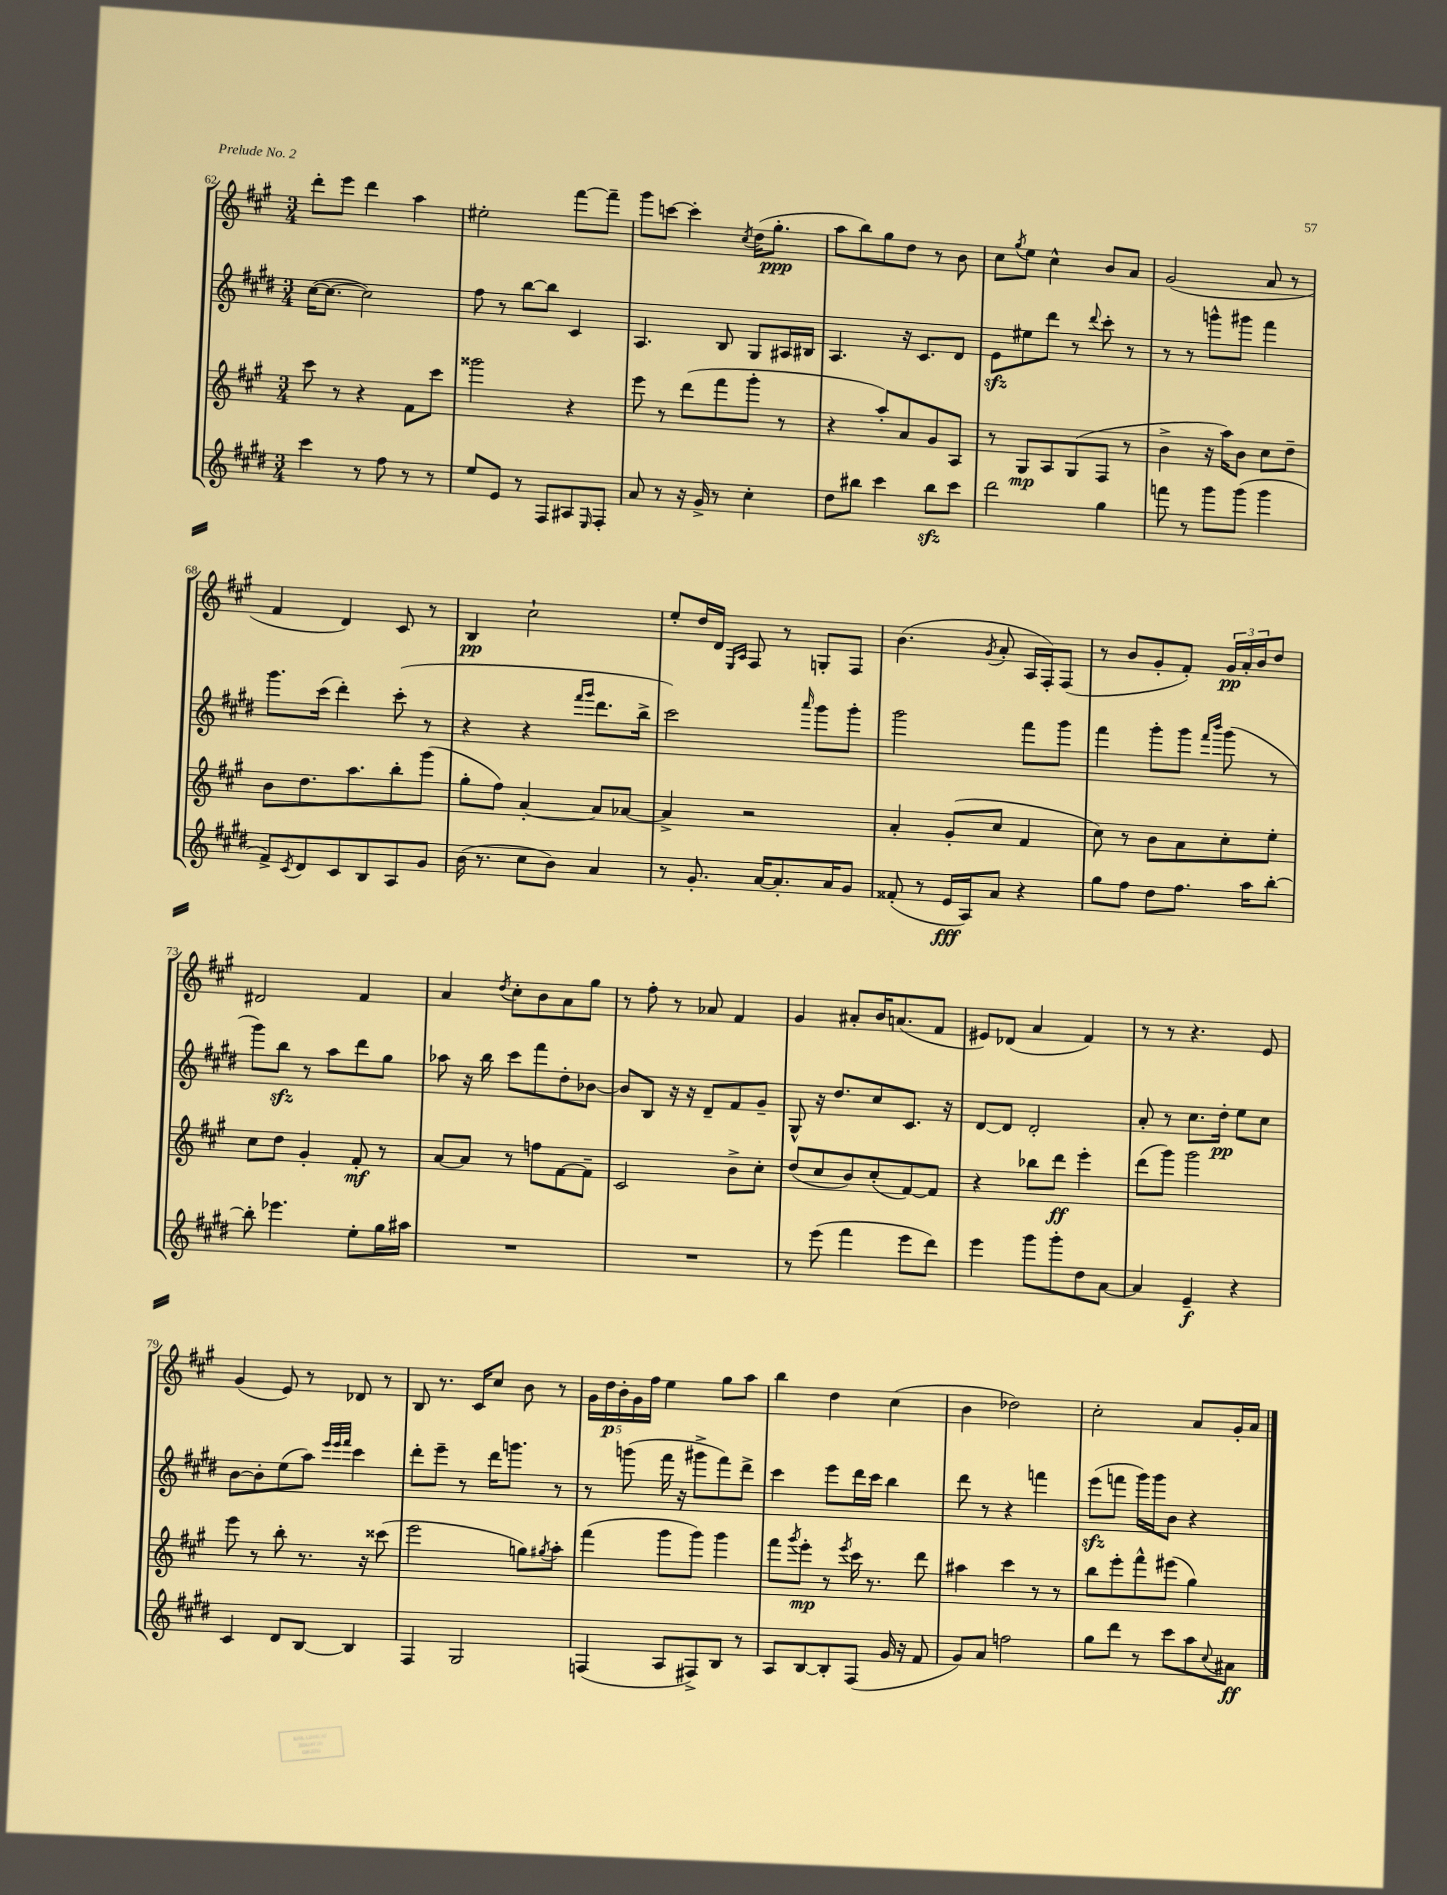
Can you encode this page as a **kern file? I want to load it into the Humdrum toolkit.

**kern	**dynam	**kern	**dynam	**kern	**dynam	**kern	**dynam
*part4	*part4	*part3	*part3	*part2	*part2	*part1	*part1
*staff4	*staff4	*staff3	*staff3	*staff2	*staff2	*staff1	*staff1
*clefG2	*	*clefG2	*	*clefG2	*	*clefG2	*
*k[f#c#g#d#]	*	*k[f#c#g#]	*	*k[f#c#g#d#]	*	*k[f#c#g#]	*
*M3/4	*	*M3/4	*	*M3/4	*	*M3/4	*
=62	=62	=62	=62	=62	=62	=62	=62
4ccc#\	.	8ccc#\	.	([16cc#\KL	.	8ddd'\L	.
.	.	.	.	8.cc#\J_	.	.	.
.	.	8r	.	.	.	8eee\J	.
8r	.	4r	.	2cc#\])	.	4ddd\	.
8ff#\	.	.	.	.	.	.	.
8r	.	8f#\L	.	.	.	4aa\	.
8r	.	8ccc#\J	.	.	.	.	.
=63	=63	=63	=63	=63	=63	=63	=63
8ee/L	.	2ggg##X\	.	8ff#\	.	2ee#X'\	.
8e/J	.	.	.	8r	.	.	.
8r	.	.	.	[8bb\L	.	.	.
8F#/L	.	.	.	8bb\J]	.	.	.
8A#X/	.	4r	.	4c#/	.	[8fff#\L	.
16qqE/	.	.	.	.	.	.	.
8F#'/J	.	.	.	.	.	8fff#~\J]	.
=64	=64	=64	=64	=64	=64	=64	=64
8a/	.	8eee\	.	4.A/	.	8ggg#\L	.
8r	.	8r	.	.	.	[8cccn\J	.
16r	.	(8ddd\L	.	.	.	4ccc'\]	.
16g#^/	.	.	.	.	.	.	.
8r	.	8fff#\	.	8B/	.	.	.
.	.	.	.	.	.	8qcc#/	.
4cc#'\	.	8ggg#'\J	.	8G#/L	.	(16dd\KL	.
.	.	.	.	.	.	8.gg#'\J	ppp
.	.	8r	.	16A#X/L	.	.	.
.	.	.	.	16B#X/JJ	.	.	.
=65	=65	=65	=65	=65	=65	=65	=65
8dd#\L	.	4r	.	4.A/	.	8aa\L	.
8bb#X\J	.	.	.	.	.	8bb\)	.
4ccc#\	.	8aa'/L)	.	.	.	8gg#\	.
.	.	8a/	.	16r	.	8dd\J	.
.	.	.	.	8.c#/L	.	.	.
8bb#zz\L	.	8g#/	.	.	.	8r	.
8ccc#\J	.	8A/J	.	8d#/J	.	8b\	.
=66	=66	=66	=66	=66	=66	=66	=66
2ddd#\	.	8r	.	8ezz\L	.	8cc#\L	.
.	.	.	.	.	.	8qgg#/	.
.	.	8G#/L	mp	8ee#X\	.	8ee\J	.
.	.	8A/	.	8ddd#\J	.	4cc#^^\	.
.	.	(8G#/	.	8r	.	.	.
.	.	.	.	8qqddd#/	.	.	.
4gg#\	.	8F#/J	.	8ccc#'\	.	8b/L	.
.	.	8r	.	8r	.	8a/J	.
=67	=67	=67	=67	=67	=67	=67	=67
8fffn\	.	4b^\	.	8r	.	(2g#/	.
8r	.	.	.	8r	.	.	.
8ggg#\L	.	16r	.	8gggn^^\L	.	.	.
.	.	16aa\KL)	.	.	.	.	.
(8ggg#\J	.	8b\J	.	8ggg#X\J	.	.	.
4ggg#\	.	8cc#\L	.	4fff#\	.	8a/	.
.	.	8dd~\J	.	.	.	8r	.
!!LO:LB:g=z
=68	=68	=68	=68	=68	=68	=68	=68
8f#^/L)	.	8b\L	.	8.ggg#\L	.	4f#/	.
8qc#/	.	.	.	.	.	.	.
8d#/	.	8.dd\	.	.	.	.	.
.	.	.	.	(16ccc#\Jk	.	.	.
8c#/	.	.	.	4ddd#'\)	.	4d/)	.
.	.	8.aa\	.	.	.	.	.
8B/	.	.	.	.	.	.	.
8A/	.	8bb'\	.	(8ccc#'\	.	8c#/	.
8g#/J	.	(8ggg#\J	.	8r	.	8r	.
=69	=69	=69	=69	=69	=69	=69	=69
(16b\	.	8gg#'\L	.	4r	.	4B/	pp
8.r	.	.	.	.	.	.	.
.	.	8ff#\J)	.	.	.	.	.
8cc#\L	.	[4a'/	.	4r	.	2cc#`\	.
8b\J)	.	.	.	.	.	.	.
.	.	.	.	16qqfff#/LL	.	.	.
.	.	.	.	16qqggg#/JJ	.	.	.
4a/	.	8a/L]	.	8.ddd#\L	.	.	.
.	.	[8a-X/J	.	.	.	.	.
.	.	.	.	16bb^\Jk	.	.	.
=70	=70	=70	=70	=70	=70	=70	=70
8r	.	4a-^/]	.	2ccc#\)	.	8ee'/L	.
8.g#'/	.	.	.	.	.	16dd/L	.
.	.	.	.	.	.	16d/JJ	.
.	.	.	.	.	.	16qqE/LL	.
.	.	.	.	.	.	16qqA/JJ	.
.	.	2r	.	.	.	8F#/	.
[16a/KL	.	.	.	.	.	.	.
8.a'/]	.	.	.	.	.	8r	.
.	.	.	.	16qqaaa/	.	.	.
.	.	.	.	8ggg#\L	.	8Gn'/L	.
16a/K	.	.	.	.	.	.	.
8g#/J	.	.	.	8ggg#'\J	.	8F#/J	.
=71	=71	=71	=71	=71	=71	=71	=71
(8f##X'/	.	4a'/	.	2ggg#\	.	(4.b\	.
8r	.	.	.	.	.	.	.
16e/LL	fff	(8g#'/L	.	.	.	.	.
16A/J)	.	.	.	.	.	.	.
.	.	.	.	.	.	8qg#/	.
8a/J	.	8cc#/J	.	.	.	8a'/	.
4r	.	4f#/	.	8fff#\L	.	16A/LL	.
.	.	.	.	.	.	16F#'/J)	.
.	.	.	.	8ggg#\J	.	(8F#/J	.
=72	=72	=72	=72	=72	=72	=72	=72
8gg#\L	.	8cc#\)	.	4fff#\	.	8r	.
8ff#\J	.	8r	.	.	.	8b/L	.
8dd#\L	.	8b\L	.	8ggg#'\L	.	8g#'/	.
8.ff#\J	.	8a\	.	8ggg#\J	.	8f#'/J)	.
.	.	.	.	16qqfff#/LL	.	.	.
.	.	.	.	16qqbbb/JJ	.	.	.
.	.	8cc#'\	.	(8ggg#\	.	24g#/LL	pp
.	.	.	.	.	.	24a'/	.
16aa\KL	.	.	.	.	.	.	.
.	.	.	.	.	.	24b/J	.
[8bb'\J	.	8ee'\J	.	8r	.	8dd/J	.
!!LO:LB:g=z
=73	=73	=73	=73	=73	=73	=73	=73
8bb'\]	.	8cc#\L	.	8ggg#\L)	.	2d#X/	.
4.eee-X\	.	8dd\J	.	8bbzz\J	.	.	.
.	.	4g#'/	.	8r	.	.	.
.	.	.	.	8aa\L	.	.	.
8ee'\L	.	8f#'/	mf	8ddd#\	.	4f#/	.
16gg#\L	.	8r	.	8gg#\J	.	.	.
16aa#X\JJ	.	.	.	.	.	.	.
=74	=74	=74	=74	=74	=74	=74	=74
2.r	.	[8a/L	.	8aa-X\	.	4a/	.
.	.	8a/J]	.	16r	.	.	.
.	.	.	.	16bb\	.	.	.
.	.	.	.	.	.	8qdd/	.
.	.	8r	.	8ccc#\L	.	8cc#'\L	.
.	.	8ffn\L	.	8fff#\	.	8b\	.
.	.	[8f#\	.	8dd#'\	.	8a\	.
.	.	8f#~\J]	.	[8b-X\J	.	8gg#\J	.
=75	=75	=75	=75	=75	=75	=75	=75
2.r	.	2c#/	.	8b-/L]	.	8r	.
.	.	.	.	8B/J	.	8ff#'\	.
.	.	.	.	16r	.	8r	.
.	.	.	.	16r	.	.	.
.	.	.	.	8d#~/L	.	8a-X/	.
.	.	8b^\L	.	8f#/	.	4f#/	.
.	.	8cc#'\J	.	8g#~/J	.	.	.
=76	=76	=76	=76	=76	=76	=76	=76
8r	.	(8dd/L	.	8G#^^/	.	4g#/	.
(8eee\	.	8cc#/	.	16r	.	.	.
.	.	.	.	8.dd#/L	.	.	.
4fff#\	.	8b/)	.	.	.	8a#X'/L	.
.	.	(8cc#'/	.	8cc#/	.	16b/K	.
.	.	.	.	.	.	(8.an/	.
8eee\L	.	[8f#/)	.	8.c#/J	.	.	.
8ddd#\J)	.	8f#/J]	.	.	.	8f#/J	.
.	.	.	.	16r	.	.	.
=77	=77	=77	=77	=77	=77	=77	=77
4eee\	.	4r	.	[8d#/L	.	8e#X/L)	.
.	.	.	.	8d#/J]	.	(8d-X/J	.
8ggg#\L	.	8bb-X\L	.	2d#'/	.	4a/	.
8ggg#'\	.	8ddd\J	ff	.	.	.	.
8dd#\	.	4eee'\	.	.	.	4f#/)	.
[8a\J	.	.	.	.	.	.	.
=78	=78	=78	=78	=78	=78	=78	=78
4a/]	.	(8ddd\L	.	8a'/	.	8r	.
.	.	8ggg#\J)	.	8r	.	8r	.
4e~/	f	2ggg#\	.	8.cc#\L	.	4.r	.
.	.	.	.	16dd#'\Jk	pp	.	.
4r	.	.	.	8ee\L	.	.	.
.	.	.	.	8cc#\J	.	8e/	.
!!LO:LB:g=z
=79	=79	=79	=79	=79	=79	=79	=79
4c#/	.	8eee\	.	[8b\L	.	(4g#/	.
.	.	8r	.	8b'\]	.	.	.
8d#/L	.	8bb'\	.	(8ee\	.	8e/)	.
[8B/J	.	8.r	.	8aa\J)	.	8r	.
.	.	.	.	32qqeee/LLL	.	.	.
.	.	.	.	32qqeee/	.	.	.
.	.	.	.	32qqfff#/JJJ	.	.	.
4B/]	.	.	.	4ccc#\	.	8d-X/	.
.	.	16r	.	.	.	.	.
.	.	(8ccc##X\	.	.	.	8r	.
=80	=80	=80	=80	=80	=80	=80	=80
4F#/	.	2eee\	.	8ddd#'\L	.	8B/	.
.	.	.	.	8eee~\J	.	8.r	.
2G#/	.	.	.	8r	.	.	.
.	.	.	.	.	.	16c#/KL	.
.	.	.	.	16ddd#\KL	.	8cc#/J	.
.	.	.	.	8.gggn\J	.	.	.
.	.	8ggn\L)	.	.	.	8b\	.
.	.	8qgg#X/	.	.	.	.	.
.	.	8aa'\J	.	8r	.	8r	.
=81	=81	=81	=81	=81	=81	=81	=81
(4Fn/	.	(4fff#\	.	8r	.	20g#\LL	.
.	.	.	.	.	.	20dd\	p
.	.	.	.	.	.	20b'\	.
.	.	.	.	(8gggn\	.	.	.
.	.	.	.	.	.	20g#\	.
.	.	.	.	.	.	20ff#\JJ	.
8A/L	.	8ggg#\L	.	16fff#\	.	4ee\	.
.	.	.	.	16r	.	.	.
8F#X^/)	.	8ggg#\J)	.	8ggg#X^\L	.	.	.
8B/J	.	4ggg#\	.	8fff#\)	.	8gg#\L	.
8r	.	.	.	8ddd#^\J	.	8aa\J	.
=82	=82	=82	=82	=82	=82	=82	=82
8A/L	.	8fff#\L	.	4ccc#\	.	4bb\	.
.	.	8qggg#/	.	.	.	.	.
[8B/	.	8eee'\J	mp	.	.	.	.
8B'/]	.	8r	.	8eee\L	.	4dd\	.
.	.	8qeee/	.	.	.	.	.
(8F#/J	.	16ccc#\	.	16ddd#\L	.	.	.
.	.	8.r	.	16ccc#\JJ	.	.	.
16g#/	.	.	.	4bb\	.	(4cc#\	.
16r	.	.	.	.	.	.	.
8f#/	.	8ddd\	.	.	.	.	.
=83	=83	=83	=83	=83	=83	=83	=83
8g#/L)	.	4aa#X\	.	8ddd#\	.	4b\	.
8a/J	.	.	.	8r	.	.	.
2ffn\	.	4ccc#\	.	4r	.	2dd-X\)	.
.	.	8r	.	4fffn\	.	.	.
.	.	8r	.	.	.	.	.
=84	=84	=84	=84	=84	=84	=84	=84
8gg#\L	.	8bb\L	.	(8eeezz\L	.	2cc#'\	.
8ddd#\J	.	8eee'\	.	8fffn\J	.	.	.
8r	.	8fff#^^\	.	16ggg#\LL)	.	.	.
.	.	.	.	16ggg#\J	.	.	.
8ccc#\L	.	(8eee#X\J	.	8b\J	.	.	.
8aa\	.	4gg#\)	.	4r	.	8a/L	.
8qqcc#/	.	.	.	.	.	.	.
8a#X\J	ff	.	.	.	.	16g#'/L	.
.	.	.	.	.	.	16a/JJ	.
==	==	==	==	==	==	==	==
*-	*-	*-	*-	*-	*-	*-	*-
